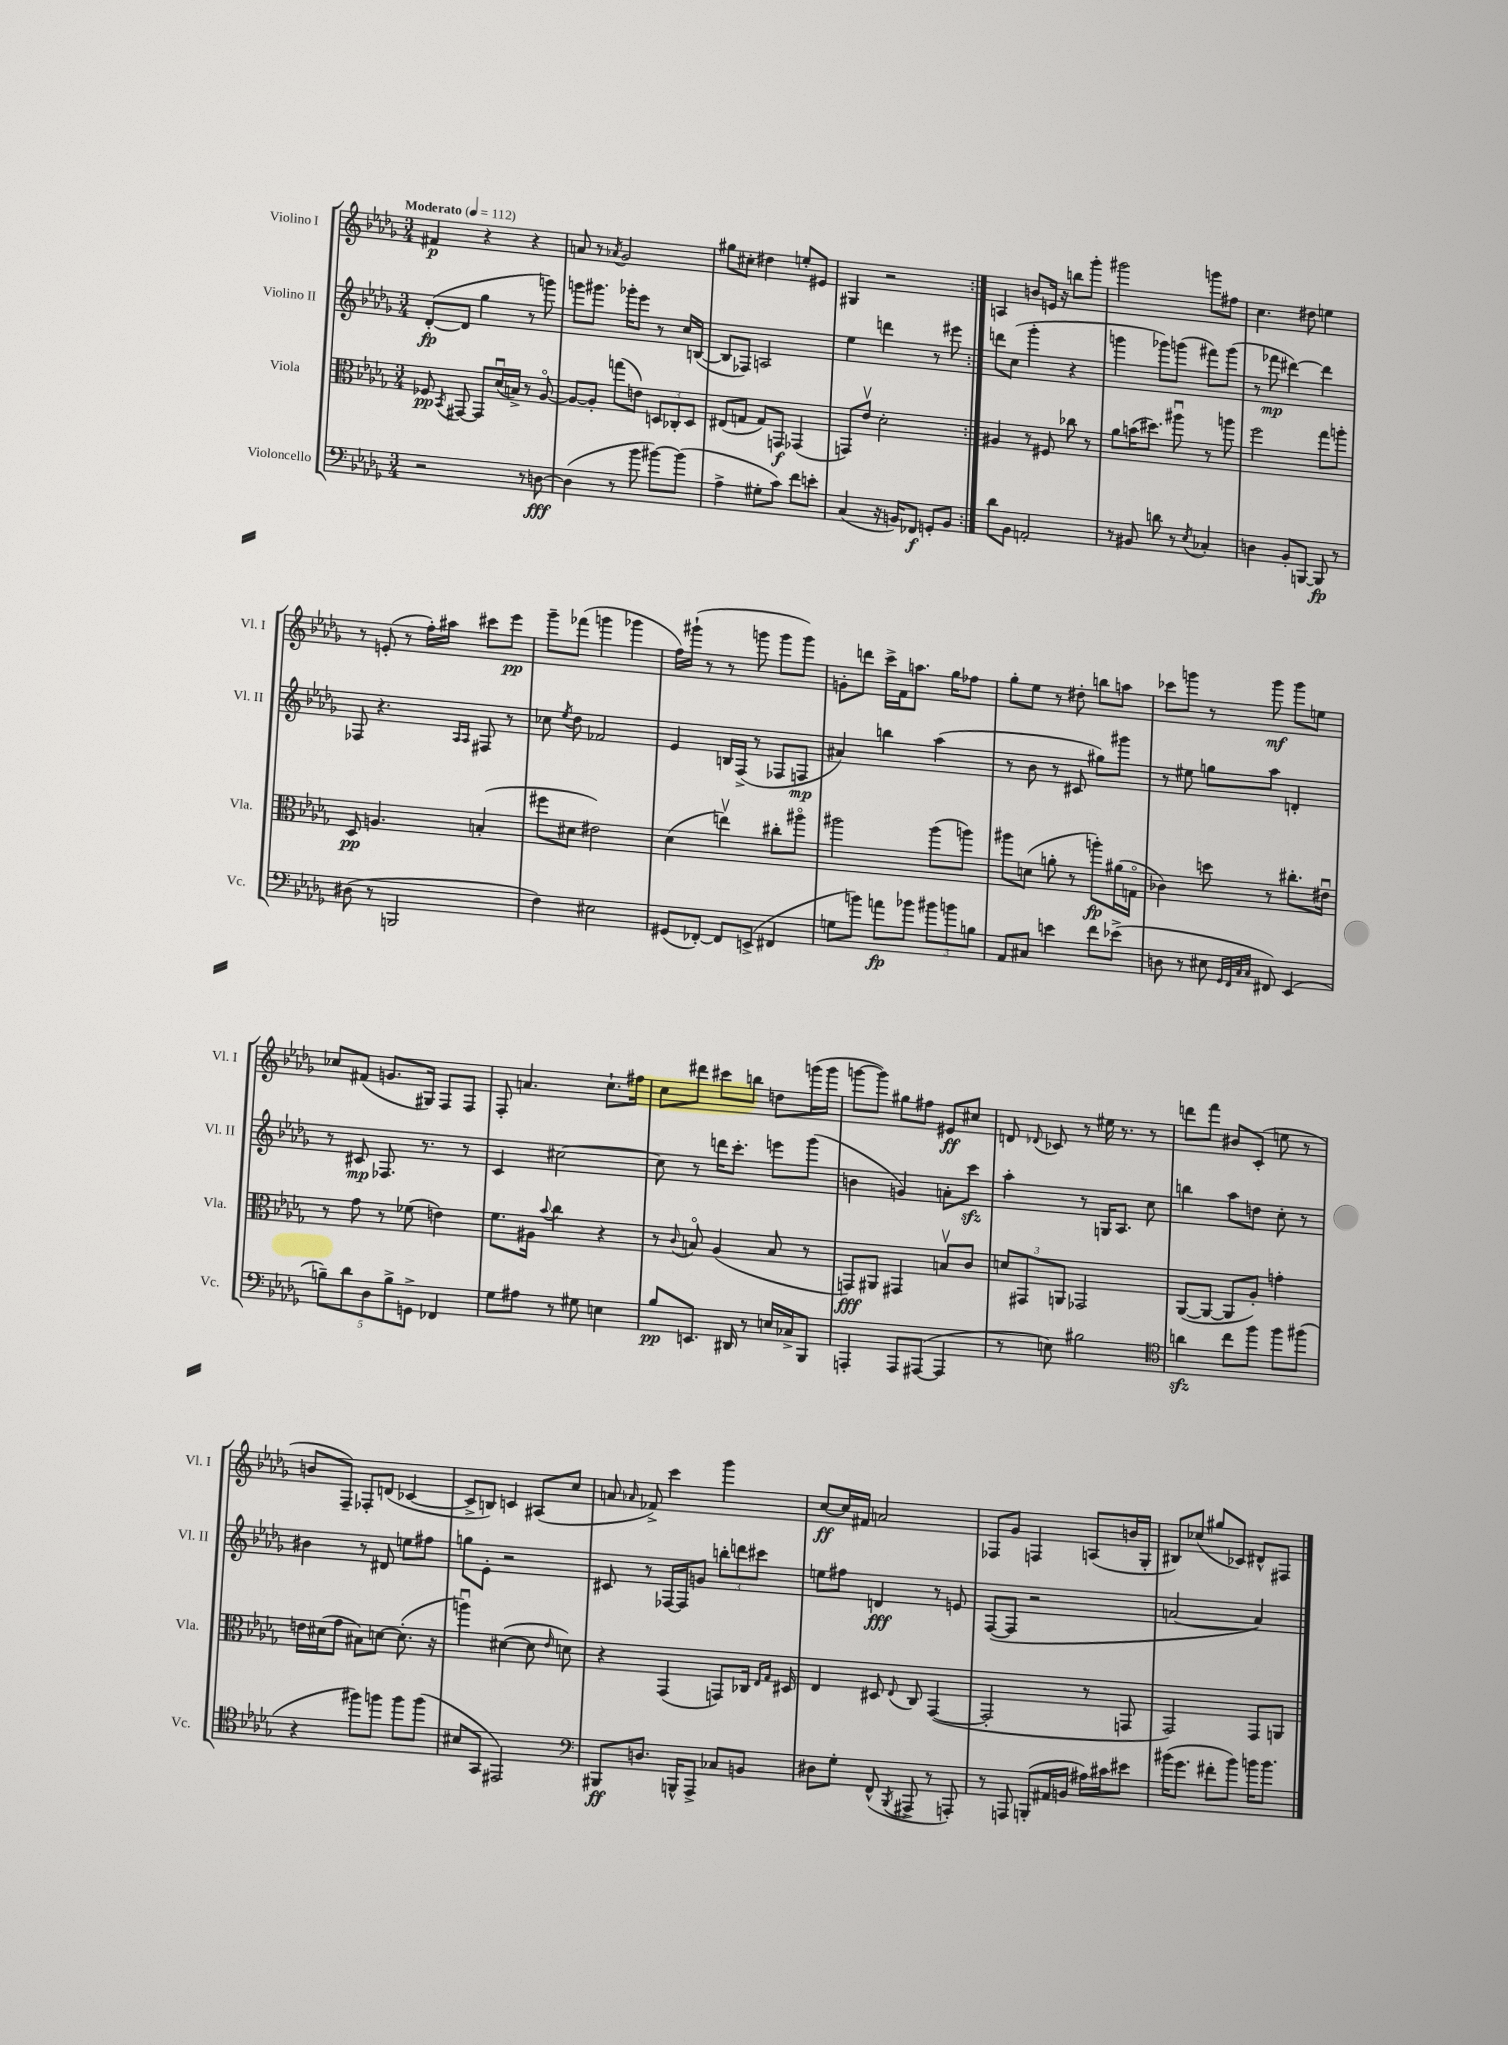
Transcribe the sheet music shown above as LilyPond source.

<<
\new StaffGroup <<
\new Staff = "s0" \with { instrumentName = "Violino I" shortInstrumentName = "Vl. I" } {
    \clef treble \key des \major \numericTimeSignature \time 3/4 \tempo "Moderato" 4 = 112
    \autoBeamOff \repeat volta 2 { fis'4\p r4 r4 |
    a'8 r8 \acciaccatura { aes'8 } ges'2 |
    gis''8[ cis''8]-. dis''4 e''8[-. eis'8] |
    gis4 r2 | }
    a4 b'8[ e'16] r16 b''8[ ges'''8]-. |
    gis'''2 g'''8[ fis''8] |
    c''4. dis''8 e''4 |
    r8 e'8-.( r8 f''16[-.) ais''16] cis'''8[ ees'''8]\pp |
    ges'''8[-- fes'''8]( g'''4 ges'''4 |
    f''16[) gis'''16]-!( r8 r8 g'''8 g'''8[ g'''8]) |
    g'8[-. d'''8] c'''16[-> f'16 a''8.] ges''16[ fes''8] |
    ges''8[-. ees''8] r8 dis''8-. b''8[ a''8] |
    ces'''8[ g'''8] r8 g'''8\mf g'''8[ e''8] |
    ces''8[ fis'8]( g'8.[ gis16]) f8[ f8] |
    f8-. a'4. c''8.[-! fis''16] |
    c''8[ dis'''8] cis'''8[ b''8] d''8[ g'''16( g'''16] |
    g'''8[~ g'''8]) gis''8[ fis''8] eis'8[\ff cis''8] |
    d'8 \appoggiatura { des'8 } ces'8 r8 eis''16 r8. r8 |
    d'''8[ f'''8] bis'8[ c'8]-.( e''8 r8 |
    b'8[ f8]--) fes8[-. d'8]( ces'4~ |
    ces'8[-> b8]) c'4 ais8[( c''8] |
    a'8 \grace { aes'16 } fes'8->) c'''4 ges'''4 |
    c''8[~\ff c''16 fis'16] a'2 |
    fes8[ ges'8] f4 a8[( b'16 ges16]-. |
    bis8[) ces''8]( gis''8[ ces'8]) dis'8[-^ fis8] \bar "|." |
}
\new Staff = "s1" \with { instrumentName = "Violino II" shortInstrumentName = "Vl. II" } {
    \clef treble \key des \major \numericTimeSignature \time 3/4
    \autoBeamOff \repeat volta 2 { des'8[~-.\fp( des'8] ges''4 r8 g'''8) |
    g'''8[ gis'''8.] ges'''16[-. ees'''8] r8 c''16[ b16]~( |
    b8[ fes8]) a2 |
    ees''4 d'''4 r8 eis'''8 | }
    d'''8[ c''8]( ges'''4-. r4 |
    g'''4 ges'''8[) g'''8]( fis'''8[) g'''8]( |
    r8 fes'''8\mp dis'''4~) dis'''4 |
    fes8 r4. \grace { aes16[ aes16] } fis8 r8 |
    ces''8 \acciaccatura { ees''8 } des''8 fes'2 |
    ees'4 b16[ f16]->( r8 fes8[ f8]\mp |
    ais'4) b''4 aes''4( |
    r8 bes'8 r8 cis'8 gis''8[) gis'''8] |
    r8 eis''8 g''8[ aes''8] d'4-. |
    r8 cis'8\mp fes8. r8. r8 |
    c'4 cis''2~ |
    cis''8 r8 d'''16[ c'''8.]-. e'''8[ ges'''8]( |
    b'4 g'4) a'8[-. c'''8]\sfz |
    aes''4-. r8 g16[ aes8.] c''8 |
    b''4 aes''8[ d''8] c''8-. r8 |
    bis'4 r8 dis'8 e''8[ fis''8] |
    g''8[ ees'8]-. r2 |
    cis'8 r8 fes16[~ fes16 g'8] \tuplet 3/2 { b''8[-. d'''8 cis'''8] } |
    e''8[ fis''8] d'4\fff r8 e'8 |
    f8[~( f8] r2 |
    a'2~ a'4) \bar "|." |
}
\new Staff = "s2" \with { instrumentName = "Viola" shortInstrumentName = "Vla." } {
    \clef alto \key des \major \numericTimeSignature \time 3/4
    \autoBeamOff \repeat volta 2 { fes8\pp \acciaccatura { bes,8 } gis,8~ gis,8[ des'16\downbow( b16]->) r8 aes8~\flageolet |
    aes8[~ aes8]-. g''8[( e'8]) \tuplet 3/2 { d8[ ces8-. d8] } |
    eis8[( g8] g8[) g,8]\f ges,4( |
    g,8[) ees'8]\upbow des'2-. | }
    ais4 r8 fis8 ces''8 r8 |
    aes'8[ b'16( dis''8.]) ais''8\downbow r8 a''8 |
    f''2 ges''8[ a''8]-. |
    des8\pp a4. b4-.( |
    fis''8[ dis'8] eis'2) |
    des'4( e''4\upbow) cis''8[-. ais''8]\flageolet |
    ais''2 ais''8[( a''8]) |
    ais''8[ d'8]( a'8-. r8 a''8[-.\fp) ais'16( g16]\flageolet |
    ces'4) d''8 r8 cis''8.[-. eis'16]\downbow |
    r8 ges'8 r8 fes'8( e'4) |
    f'8.[ ais16] \appoggiatura { bes'8 } c''4 r4 |
    r8 \appoggiatura { c'8 } b8\flageolet aes4( b8 r8 |
    g,8[\fff) ais,8] gis,4 b8[\upbow c'8] |
    \tuplet 3/2 { d'8[ gis,8 a,8] } ges,2 |
    aes,8[~( aes,8]~ aes,8[ aes8]-.) g'4-. |
    e'16[ dis'16( ges'8] bis8[) d'8]~ d'8.-.( r16 |
    a''4\downbow) dis'4~( dis'8 \grace { ees'16 } d'8) |
    r4 ges,4( g,8[) ces16] \grace { ees16[ ges16] } dis16 |
    ees4 dis8 \appoggiatura { ees8 } c8 ges,4~( |
    ges,2-. r8 g,8 |
    ges,2) ges,8[ a,8] \bar "|." |
}
\new Staff = "s3" \with { instrumentName = "Violoncello" shortInstrumentName = "Vc." } {
    \clef bass \key des \major \numericTimeSignature \time 3/4
    \autoBeamOff \repeat volta 2 { r2 r8 d8~\fff |
    d4( r8 bes'8 bis'8[~) bis'8]( |
    aes4-> gis8[-. c'8]) f'8[ e'8]-. |
    c4( r16 b,16[) fes,8]\f g,8[-. b,8] | }
    des'8[ bes,8] a,2-. |
    r8 bis,8 d'8 r8 \acciaccatura { ees8 } ces4-. |
    d4 bes,8[-. b,,8]~ b,,8\fp r8 |
    dis8( r8 b,,2 |
    f4) eis2 |
    gis,8[( fes,8]~-.) fes,8[ e,8]->( fis,4 |
    g8[ b'8]) a'8[\fp bes'8] \tuplet 3/2 { bis'8[ b'8 b8] } |
    aes,8[ cis8] e'4 f'8[ ees'8]->( |
    d8 r8 eis8 \grace { ges,32[ f,32 c32 c32] } fis,8) ees,4( |
    \tuplet 5/4 { b8[--) des'8 des8 b8-> g,8]-> } fes,4 |
    ges8[ ais8] r8 gis8 e4 |
    bes8[\pp e,8.] dis,16 r8 e16[ ces16-> bes,,8] |
    a,,4-. a,,8[ ais,,8]~( ais,,4 |
    r8 e8) bis2 |
    \clef tenor a'4\sfz c''8[ f''8] f''8[ fis''8]( |
    r4 fis''8[) f''8] f''8[ f''8]( |
    bis8[ ges,8] eis,2) |
    \clef bass bis,,8[\ff d8.] b,,16[-^ aes,,8]-> ces8[ b,8] |
    dis8[ ges8]-. f,8-^( \acciaccatura { bes,,8 } ais,,8-> r8 a,,8-.) |
    r8 a,,8 b,,8[-.( ais,16 b,16] ais16[) cis'16 eis'8] |
    bis'16[( ges'8.] fis'8[-. bis'8]) b'16[ b'8.] \bar "|." |
}
>>
>>
\layout { \context { \Score \remove "Bar_number_engraver" } }
